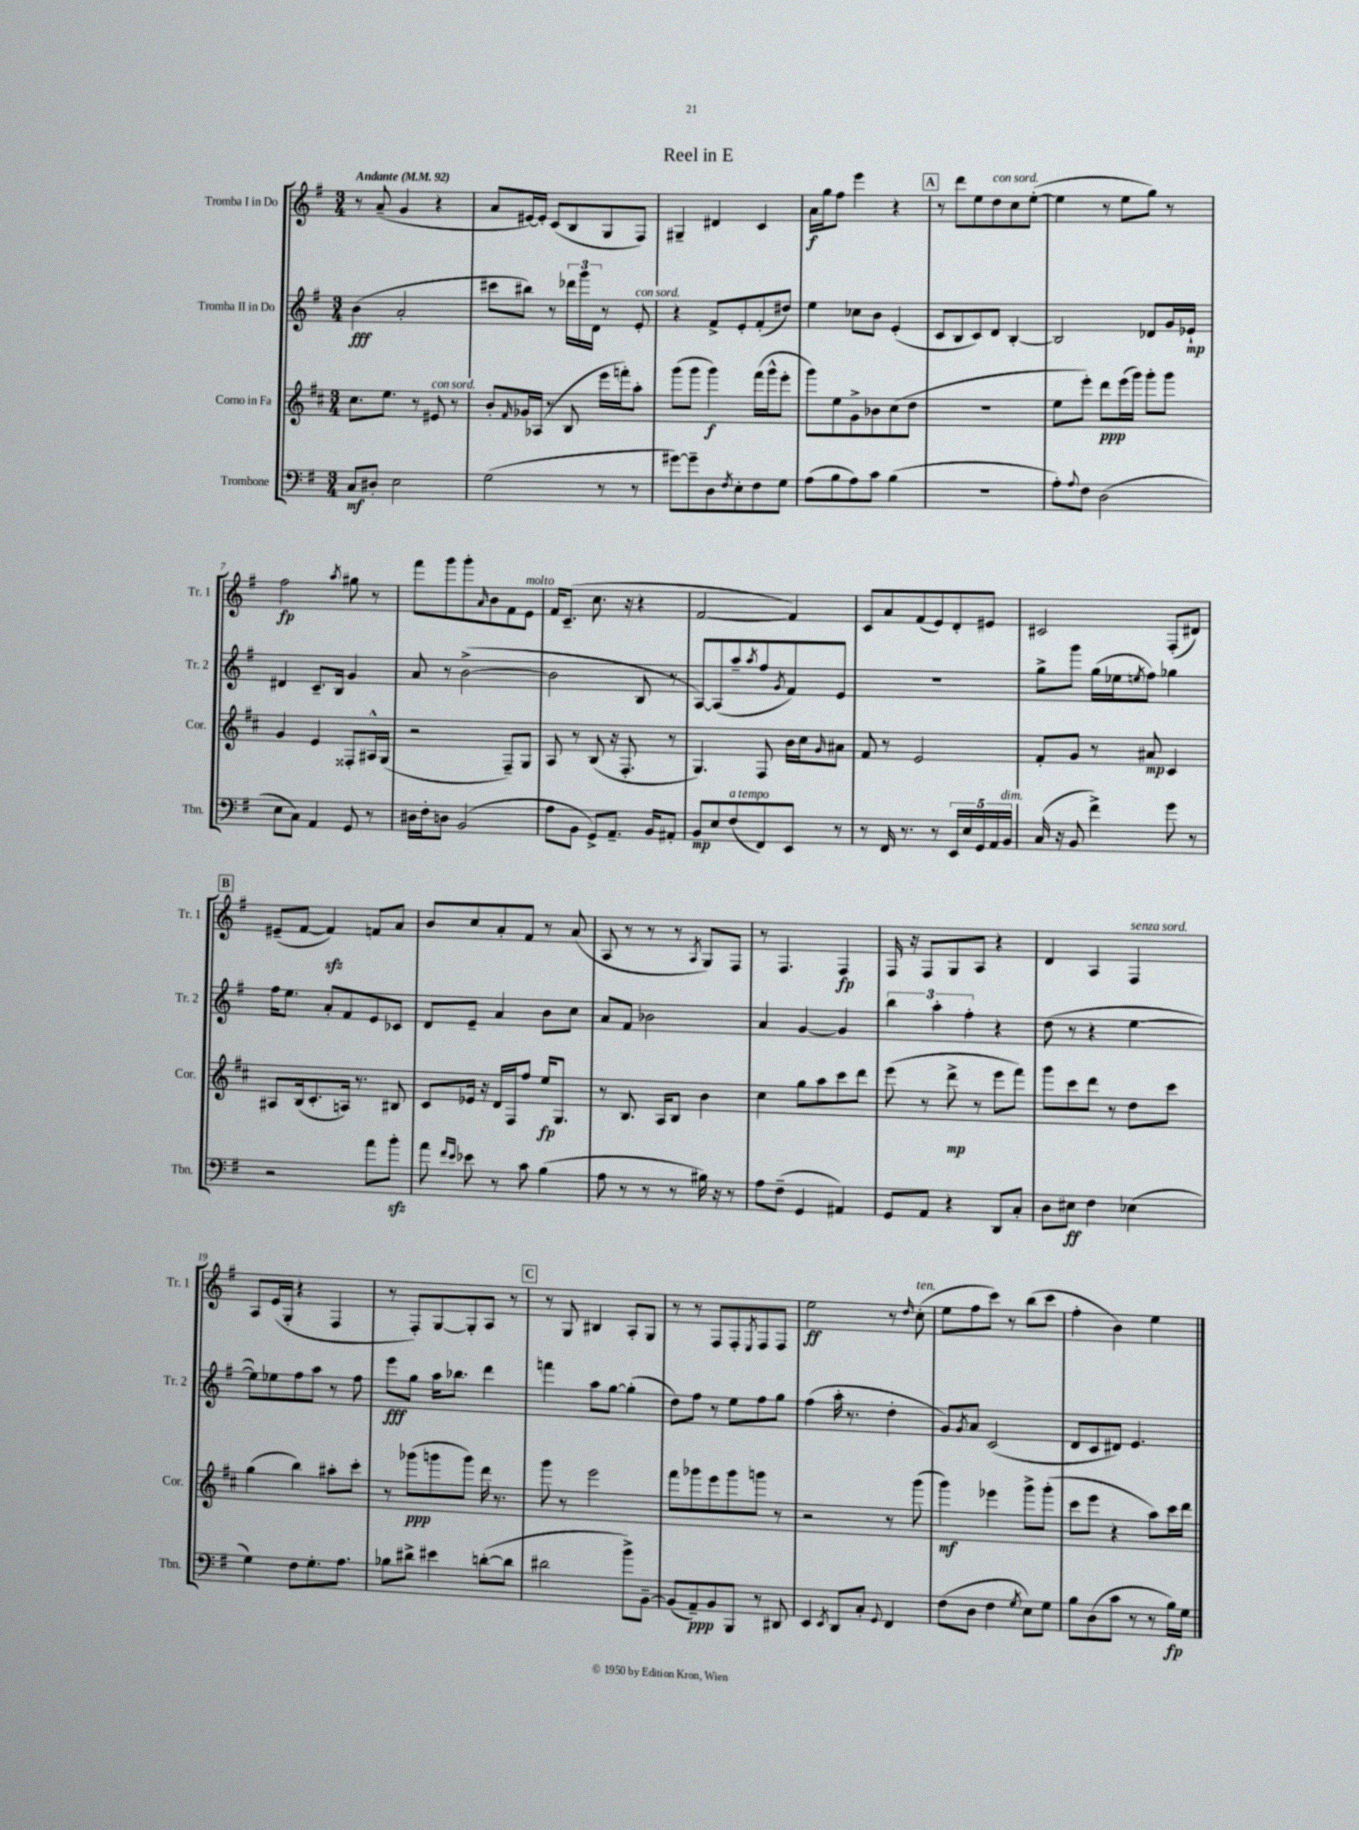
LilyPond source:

\header { title = "Reel in E" }
<<
\new StaffGroup <<
\new Staff = "s0" \with { instrumentName = "Tromba I in Do" shortInstrumentName = "Tr. 1" } {
    \clef treble \key g \major \numericTimeSignature \time 3/4 \tempo "Andante" 4 = 92
    r8 a'8--( g'4 r4 |
    a'8 eis'16~) eis'16-. c'8( b8 g8 fis8) |
    gis4-- dis'4 c'4 |
    a'16\f g''16 fis''8 e'''4 r4 |
    \mark \markup { \box "A" } r8 d'''8 e''8 d''8^\markup { \italic "con sord." } c''8 e''8~-.( |
    e''4 r8 e''8 g''8) r8 |
    fis''2\fp \acciaccatura { a''8 } gis''8 r8 |
    fis'''8 g'''8 g'''8-. \grace { a'16 } b'8 fis'8 e'8^\markup { \italic "molto" } |
    fis'16 c'8.--( c''8. r16 r4 |
    fis'2~ fis'4) |
    c'8 a'8 fis'8( e'8) d'8-. eis'8 |
    cis'2 fis8-.( dis'8) |
    \mark \markup { \box "B" } eis'8--( fis'8~ fis'4\sfz) f'8 a'8 |
    b'8 c''8 a'8-. fis'8 r8 a'8( |
    a8 r8 r8 r8 \acciaccatura { a8 } g8) fis8 |
    r8 fis4. fis4\fp |
    fis16 r16 fis8 g8 a8 r4 |
    d'4 a4 fis4^\markup { \italic "senza sord." } |
    a8 e'16( g16-. r4 fis4 |
    r8 fis8-.) g8~ g8-. a8 r8 |
    \mark \markup { \box "C" } r8 g8 bis4 a8-. g8 |
    r8 r8 fis8 fis8-. \acciaccatura { e8 } fis8 fis8 |
    e''2\ff r8 \grace { d''16 } c''8-.^\markup { \italic "ten." }( |
    e''8 fis''8 c'''8) r8 b''8( c'''8 |
    fis''4-. b'4) e''4 \bar "|." |
}
\new Staff = "s1" \with { instrumentName = "Tromba II in Do" shortInstrumentName = "Tr. 2" } {
    \clef treble \key g \major \numericTimeSignature \time 3/4
    b'4\fff( a'2-. |
    cis'''8 bis''8) r8 \tuplet 3/2 { des'''16 g'''16 d'16 } r8 e'8-.^\markup { \italic "con sord." } |
    r4 fis'8-> e'8-. fis'8-.( dis''8) |
    e''4 ces''8 b'8 e'4-.( |
    \mark \markup { \box "A" } c'8 b8 c'8) d'8 b4~-. |
    b2 des'8 g'16 ees'16-!\mp |
    dis'4 c'8.-- b16 g'4 |
    a'8 r8 b'2~->( |
    b'2 b8 r8 |
    a8~) a8( a''8-- \acciaccatura { a''8 } fis''8 \acciaccatura { g'8 } fis'8) e'8 |
    R2. |
    g''8-> g'''8 g''16( ees''16 \acciaccatura { e''8 } fis''8) ges''4 |
    \mark \markup { \box "B" } fis''16 e''8. a'8-. fis'8 e'8 ces'8 |
    d'8 e'8-- a'4 b'8 c''8 |
    a'8 fis'8 bes'2 |
    a'4 g'4~ g'4 |
    \tuplet 3/2 { b''4 a''4-. fis''4-. } r4 |
    d''8( r8 r4 e''4~ |
    e''8) ees''8 fis''8 a''8 r8 fis''8 |
    e'''8\fff g''8 a''16 bes''8. d'''4 |
    \mark \markup { \box "C" } f'''4 a''8 g''8~ g''4-.( |
    d''8) fis''8 r8 e''8 fis''8 g''8 |
    fis''4( a''16-. r8. d''4-. |
    g'8) \acciaccatura { g'8 } a'8 c'2( |
    d'8 c'8 dis'8) e'4. \bar "|." |
}
\new Staff = "s2" \with { instrumentName = "Corno in Fa" shortInstrumentName = "Cor." } {
    \clef treble \key d \major \numericTimeSignature \time 3/4
    cis''8. e''8. r8 eis'8^\markup { \italic "con sord." } r8 |
    b'8-. \grace { fis'16 } ges'16 aes16( r8 b8 e'''16 f'''16-.) a''8-. |
    g'''8( g'''8 g'''4\f) fis'''16( g'''16-^ e'''8-. |
    g'''8) e''8 g'8-> bes'8 cis''8( d''8 |
    \mark \markup { \box "A" } R2. |
    e''8 e'''8-.) d'''8\ppp e'''16( g'''16) g'''8-. g'''8 |
    g'4 e'4 fisis8-. ais16-^ g16( |
    r2 fis8--) g8 |
    a8 r8 b8( r16 fis8.-. r8 |
    g4.) fis8 b'16 cis''16 \grace { g'16 } ais'8 |
    fis'8 r8 e'2 |
    fis'8-. g'8 r8 ais'8\mp cis'4 |
    \mark \markup { \box "B" } ais8 b16( cis'8.-. a16) r8. bis8 |
    cis'8 ees'16 r16 d'16 fis16 fis''8 e''16\fp g8. |
    r8 b8. a16 b8 b'4 |
    cis''4 g''8 a''8 cis'''8 d'''8 |
    e'''8( r8 d'''8->\mp r8 e'''8 fis'''8) |
    g'''8 cis'''8 d'''8 r8 d''8 cis'''8 |
    g''4( b''4) ais''8-. cis'''8-. |
    r8 ges'''8\ppp( g'''8 g'''8) d'''16 r8. |
    \mark \markup { \box "C" } g'''8 r8 e'''2 |
    fis'''8 ges'''8 e'''8 ges'''8 g'''8 r8 |
    r2 r8 g'''8( |
    g'''4\mf) ees'''4 g'''8-> g'''8-.( |
    cis'''8 e'''8 r4 a''8) cis'''16 d'''16 \bar "|." |
}
\new Staff = "s3" \with { instrumentName = "Trombone" shortInstrumentName = "Tbn." } {
    \clef bass \key g \major \numericTimeSignature \time 3/4
    c8\mf dis8-. e2 |
    g2( r8 r8 |
    gis'8~) gis'8-- d8 \acciaccatura { fis8 } e8-. fis8 g8 |
    a8( b8 a8) c'8 b4( |
    \mark \markup { \box "A" } R2. |
    a8-.) \appoggiatura { a8 } fis8 d2( |
    e8 c8) a,4 g,8 r8 |
    dis16 fis16-. d8 b,2( |
    a8 b,8 g,8->) a,8.-- b,16 ais,8-. |
    b,8\mp e8 fis8^\markup { \italic "a tempo" }( fis,8) e,8 r8 |
    r8 fis,16 r8. r8 \tuplet 5/4 { e,16 e16 g,16 a,16 b,16^\markup { \italic "dim." } } |
    c16( r16 b,8 fis'4->) g'8 r8 |
    \mark \markup { \box "B" } r2 a'8 b'8-.\sfz |
    a'8 \grace { fis'16 e'16 } ees'8 r8 c'8 b4( |
    a8 r8 r8 r8 bis16) r16 r8 |
    a8 fis8--( g,4 ais,4) |
    g,8 a,8 r4 d,8 c8-. |
    d8 eis8\ff fis4 ees4( |
    g4) fis8 g8.-. a8. |
    bes8 dis'8-> eis'4 d'8~-.( d'8 |
    \mark \markup { \box "C" } dis'2 b'8->) b,8~-- |
    b,8( a,8--\ppp) b,8 b,,8 r8 dis,8 |
    e,4 \acciaccatura { e,8 } d,8 c8-. \appoggiatura { g,8 } fis,4 |
    fis8( d8 fis4 \acciaccatura { g8 } e8) g8 |
    b8 d8( c'8 r8 r8 b16\fp) g16 \bar "|." |
}
>>
>>
